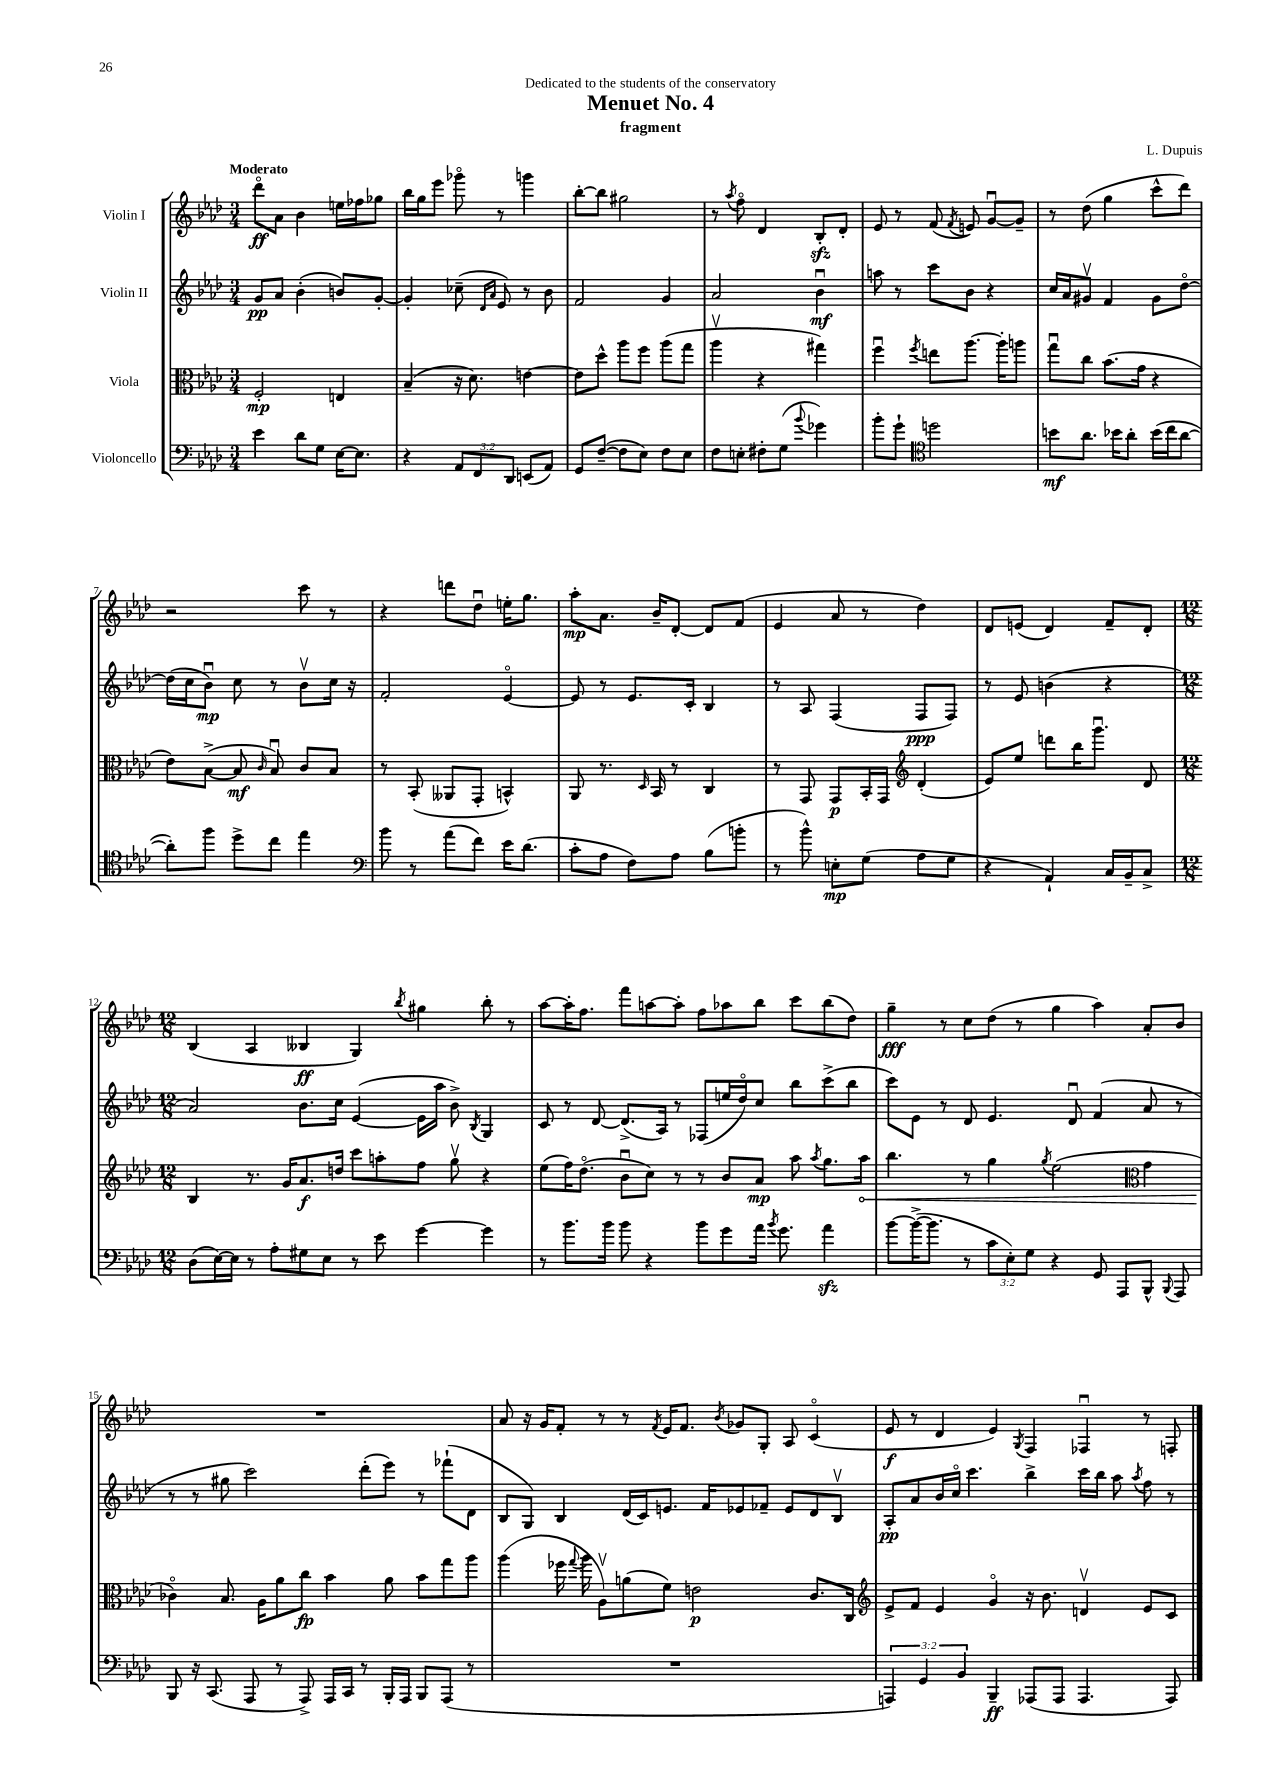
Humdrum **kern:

**kern	**kern	**kern	**kern
*staff4	*staff3	*staff2	*staff1
*clefF4	*clefC3	*clefG2	*clefG2
*k[b-e-a-d-]	*k[b-e-a-d-]	*k[b-e-a-d-]	*k[b-e-a-d-]
*M3/4	*M3/4	*M3/4	*M3/4
4e-	2F'	8g	8ddd-o
.	.	8a-	8a-
8d-	.	(4b-'	4b-
8G	.	.	.
[16E-	4E	8b)	16ee
8.E-]	.	.	16ff-
.	.	[8g'	8gg-
=	=	=	=
4r	(4B-~	4g']	16bb-
.	.	.	16gg
.	.	.	8eee-
12AA-	16r	(8cc-~	8ggg-o
.	8.d-)	.	.
12FF	.	.	.
.	.	16qqd-	.
.	.	16qqa-	.
.	.	8e-)	8r
12DD-	.	.	.
(8EE	[4e	8r	4ggg
8AA-)	.	8b-	.
=	=	=	=
8GG	8e]	2f	[8bb-'
([8F~	8dd-^^	.	8bb-]
8F]	8aa-	.	2gg#
8E-)	8ff	.	.
8F	(8aa-	4g	.
8E-	8gg	.	.
=	=	=	=
8F	4aa-v	2a-	8r
.	.	.	8qaa-
8E'	.	.	8ffo
8F#'	4r	.	4d-
(8G	.	.	.
8qqb-	.	.	.
4g-)	4gg#)	4b-u	8B-'
.	.	.	8d-'
=	=	=	=
8b-'	4ffu	8aa	8e-
8g`	.	8r	8r
*clefC4	*	*	*
.	8qff	.	.
2dd	8ee	8ccc	(8f
.	.	.	8qf
.	[8.aa-	8b-	8e)
.	.	4r	[8gu
.	16aa-']	.	.
.	8aa	.	8g~]
=	=	=	=
8b	8ggu	16cc	8r
.	.	16a-	.
8.a-	8cc	8g#v	(8dd-
.	(8.b-	4f	4gg
16b-	.	.	.
8a-'	.	.	.
.	16g	.	.
(16b-	4r	8g#	8ccc^^
16cc	.	.	.
[8a-	.	[8dd-o	8ddd-)
=	=	=	=
8a-'])	8e-)	(16dd-]	2r
.	.	16cc	.
8ff	([8B-^	8b-u)	.
8dd-^	8B-]	8cc	.
.	16qqc	.	.
8cc	8B-u)	8r	.
4ee-	8c	8b-v	8ccc
.	8B-	16cc	8r
.	.	16r	.
=	=	=	=
*clefF4	*	*	*
8b-	8r	2f'	4r
8r	(8BB-'	.	.
(8a-	8AA--	.	8ddd
8f)	8GG'	.	8dd-u
16e-	4BB^^)	[4e-o	16ee'
(8.d-	.	.	8.gg
=	=	=	=
8c'	8AA-	8e-]	8aa-'
8A-	8.r	8r	8.a-
8F)	.	8.e-	.
.	16qqD-	.	.
.	16BB-	.	16b-~
8A-	8r	.	[8d-'
.	.	16c'	.
(8B-	4C	4B-	8d-]
8b'	.	.	(8f
=	=	=	=
8r	8r	8r	4e-
8b-^^)	8GG	8A-	.
8E'	8GG	(4F	8a-
(8G	16BB-'	.	8r
.	16GG	.	.
*	*clefG2	*	*
8A-	(4d-'	8F	4dd-)
8G	.	8F)	.
=	=	=	=
4r	8e-)	8r	8d-
.	8ee-	8e-	(8e
4AA-`)	8ddd	(4b	4d-)
.	16bb-	.	.
.	8.gggu	.	.
16C	.	4r	8f~
16BB-~	.	.	.
8C^	8d-	.	8d-'
=	=	=	=
*M12/8	*M12/8	*M12/8	*M12/8
(8D-	4B-	2a-)	(4B-
[16E-)	.	.	.
16E-]	.	.	.
8r	8.r	.	4A-
8A-'	.	.	.
.	16g	.	.
8G#	8.a-	8.b-	4B--
8E-	.	.	.
.	16dd	16cc	.
8r	8ccc	([4e-	4G)
8e-	8aa'	.	.
.	.	.	8qbb-
[4g	8ff	16e-]	4gg#
.	.	16aa-	.
.	8ggv	8b-^)	.
.	.	8qB-	.
4g]	4r	4G	8bb-'
.	.	.	8r
=	=	=	=
8r	(8ee-	8c	[8aa-
8.b-	16ff)	8r	16aa-']
.	(8.dd-o	.	8.ff
.	.	[8d-	.
16b-	.	.	.
8b-	8b-u	(8.d-^]	8fff
4r	8cc)	.	[8aa
.	.	16A-)	.
.	8r	8r	8aa']
8b-	8r	(8F-	8ff
8g	8b-	16ee	8aa-
.	.	16dd-o)	.
16a-	8a-	8cc	8bb-
8qb-	.	.	.
8.g	.	.	.
.	8aa-	8bb-	8ccc
.	8qaa-	.	.
4a-	8.gg	(8ccc^	(8bb-
.	.	8bb-	8dd-)
.	16aa-	.	.
=	=	=	=
[8b-	4.bb-	8ccc)	4gg~
(16b-^_	.	8e-	.
8.b-]	.	.	.
.	.	8r	8r
8r	8r	8d-	8cc
12c	4gg	4.e-	(8dd-
12E-')	.	.	.
.	.	.	8r
12G	.	.	.
.	8qgg	.	.
4r	(2ee-	.	4gg
.	.	8d-u	.
8GG	.	(4f	4aa-)
8AAA-	.	.	.
*	*clefC3	*	*
8BBB-^^	4g	8a-	8a-'
8qqBBB-	.	.	.
8AAA-	.	8r	8b-
=	=	=	=
8BBB-	4c-o)	8r	1.r
16r	.	8r	.
(8.CC	.	.	.
.	8.B-	8gg#	.
8AAA-	.	2ccc)	.
.	16A-	.	.
8r	8a-	.	.
8AAA-^)	8cc	.	.
16AAA-	4b-	.	.
16CC	.	.	.
8r	.	(8ddd-'	.
16BBB-'	8a-	8eee-)	.
16AAA-	.	.	.
8BBB-	8b-	8r	.
(8AAA-	8gg	(8fff-`	.
8r	8aa-	8d-	.
=	=	=	=
1.r	(4aa-	8B-	8a-
.	.	8G)	16r
.	.	.	16g
.	16ff-	4B-	8f'
.	8qqgg	.	.
.	16aa-	.	.
.	8A-v)	.	8r
.	(8a	(16d-	8r
.	.	16c)	.
.	.	.	8qf
.	8f)	8.e	16e-
.	.	.	8.f
.	2e	.	.
.	.	16f	.
.	.	.	8qb-
.	.	8e-	8g-
.	.	8f-~	8G'
.	.	8e-	8A-
.	8.c	8d-	(4co
.	.	8B-v	.
.	16C	.	.
=	=	=	=
*	*clefG2	*	*
6AAA)	8e-^	8A-'	8e-
.	8f	8a-	8r
6GG	.	.	.
.	4e-	16b-	4d-
.	.	16cco	.
6BB-	.	.	.
.	.	4.ccc	.
4BBB-~	4go	.	4e-)
.	.	.	8qG
(8AAA-	16r	4bb-^	4F
.	8.b-	.	.
8AAA-	.	.	.
4.AAA-	4dv	16ccc	4F-u
.	.	16bb-	.
.	.	8aa-	.
.	.	8qaa-	.
.	8e-	8ff	8r
8AAA-)	8c	8r	8F'
==	==	==	==
*-	*-	*-	*-
